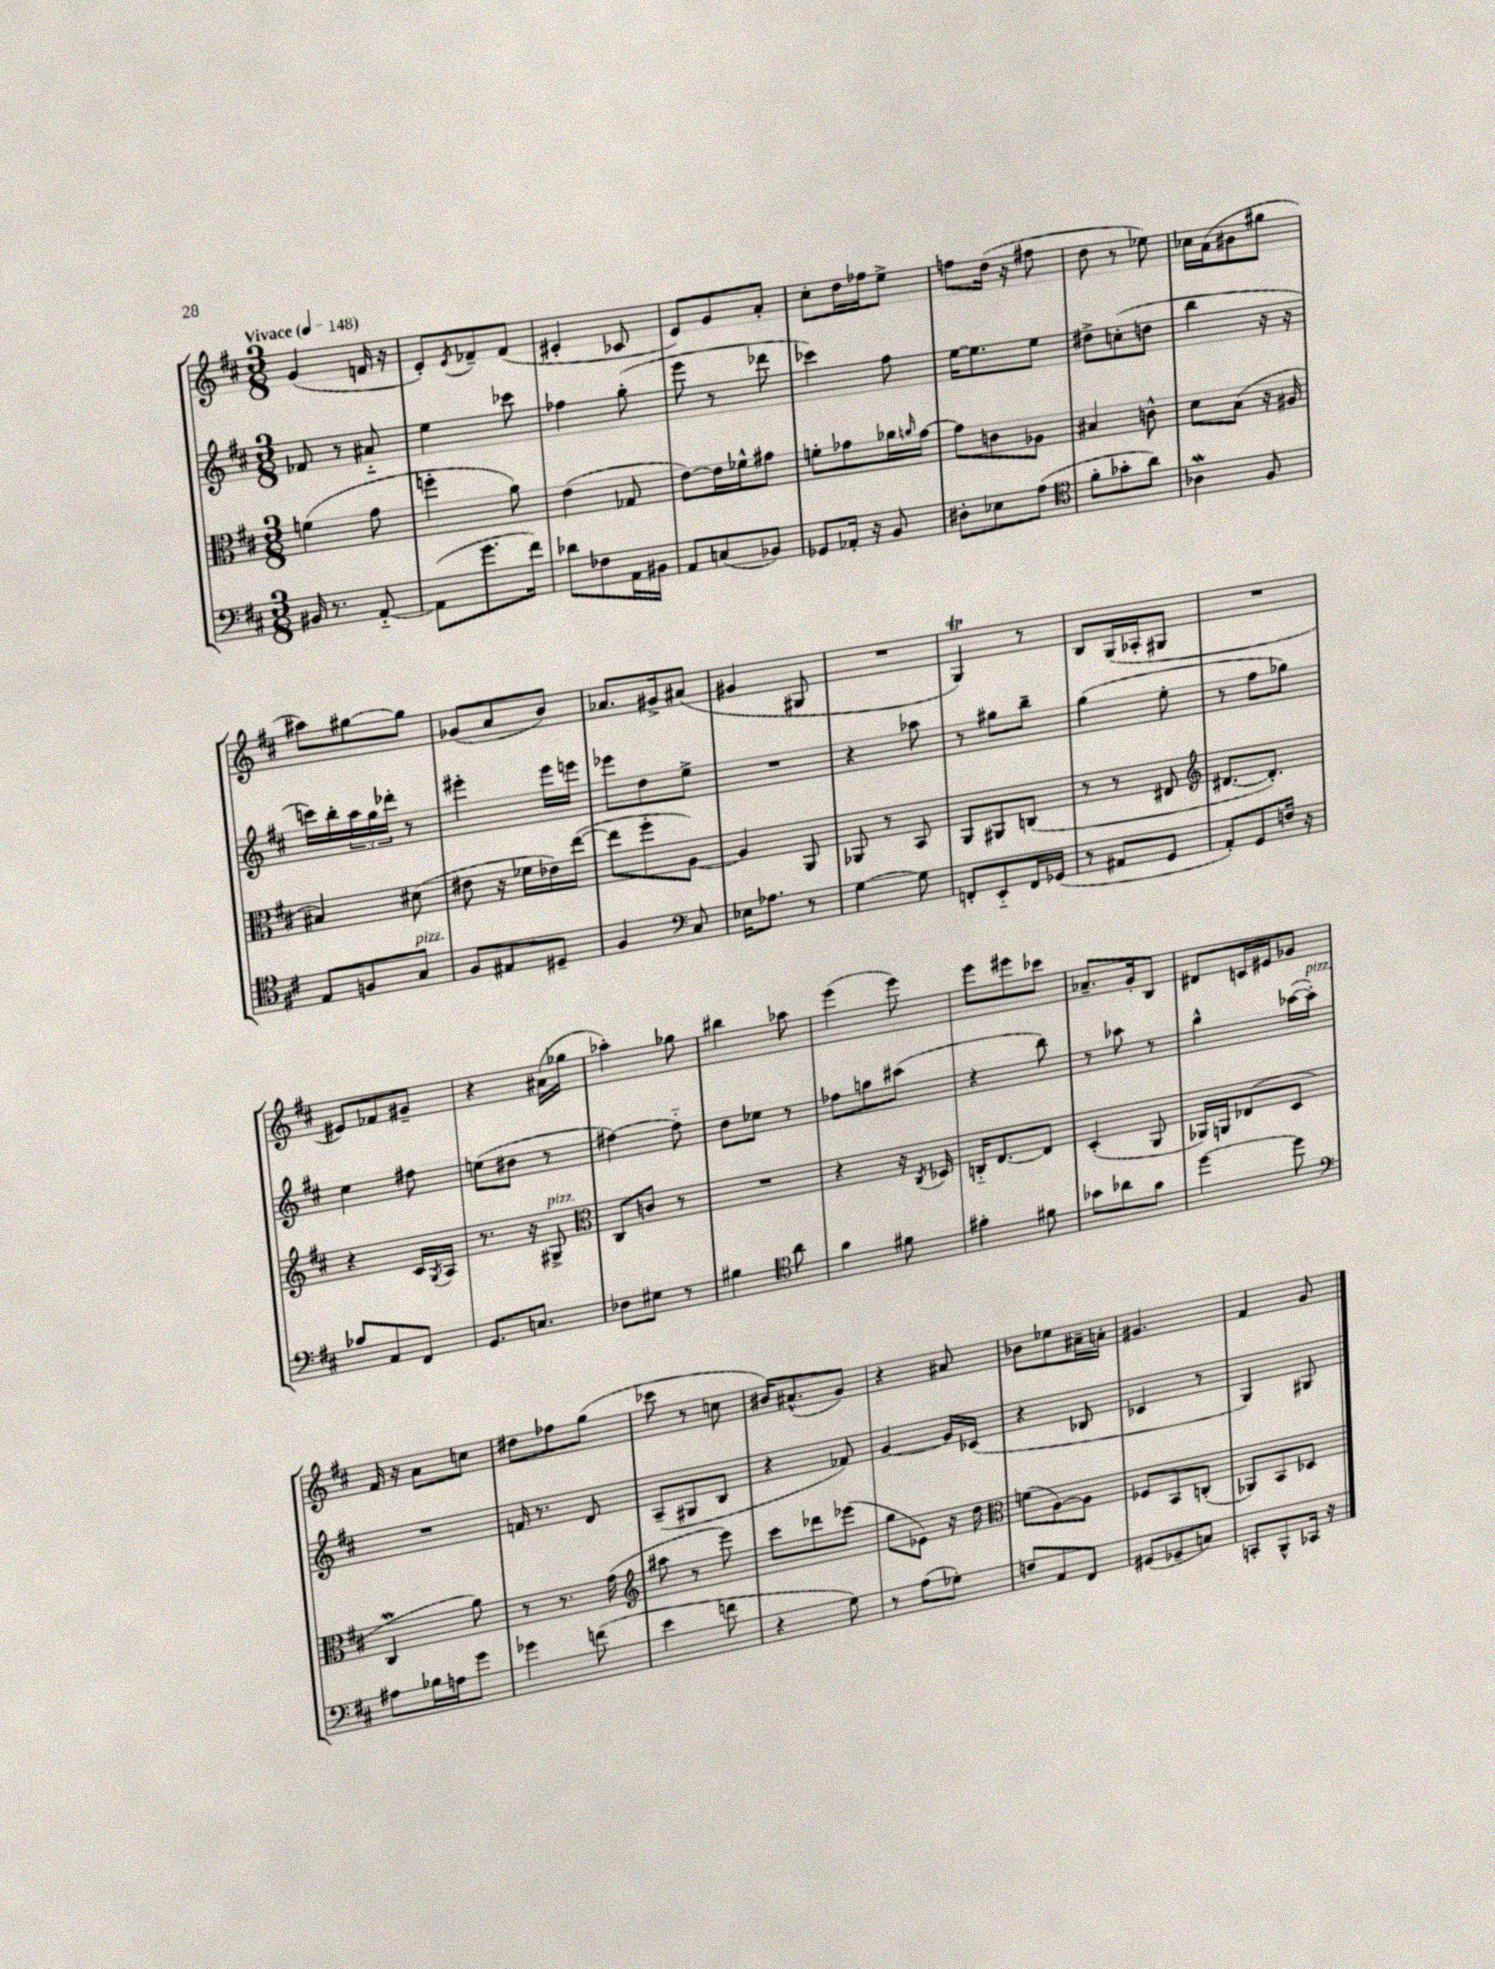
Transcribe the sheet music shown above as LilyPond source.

<<
\new StaffGroup <<
\new Staff = "s0" {
    \clef treble \key d \major \numericTimeSignature \time 3/8 \tempo "Vivace" 4 = 148
    g'4( f'16 r16 |
    e'8-.) \acciaccatura { e'8 } fes'8-- fes'8( |
    eis'4-. ces'8 |
    e'8) g'8 a'8-. |
    cis''8-. d''16 fes''16 e''8-> |
    f''8 d''16( r16 fis''8 |
    d''8 r8 ees''8) |
    ces''16 a'16( bis'8 gis''8 |
    ais''8) gis''8~ gis''8 |
    ges'8( a'8 b'8) |
    aes'8. gis'16-> ais'8( |
    gis'4 gis8 |
    R4. |
    g4\trill) r8 |
    b8 g16( aes16-. gis8 |
    R4. |
    eis'8) fes'8 gis'8-- |
    r4 ais'16( ges''16 |
    aes''4-.) ges''8 |
    bis''4 aes''8 |
    e'''4( e'''8) |
    e'''8 eis'''8 ces'''8 |
    aes'8.-- g'16-. b8 |
    dis'8 c'16 eis'16 ges'8 |
    fis'16 r16 a'8 c''8 |
    dis''8 fes''8 g''8( |
    ces'''8 r8 c''8 |
    bis'16) ais'8.-^( g'8) |
    r4 ais'8 |
    bes'8 ees''8 ais'16-- a'16-. |
    gis'4. |
    fis'4 g'8 \bar "|." |
}
\new Staff = "s1" {
    \clef treble \key d \major \numericTimeSignature \time 3/8
    fes'8 r8 ais'8-_ |
    e''4 ces'''8 |
    fes''4 g''8-.( |
    e'''8 r8 des'''8 |
    ces'''4) fis''8 |
    e''16~ e''8. e''8 |
    dis''8-> c''8-.( d''8 |
    b''4 r16 r16 |
    c'''16) b''16-. \tuplet 3/2 { a''16 g''16 des'''16-. } r8 |
    eis'''4-. eis'''16 e'''16 |
    ees'''8 d''8 e''8-> |
    R4. |
    r4 aes''8 |
    r8 gis''8 b''8-- |
    g''4( e''8-. |
    r8 fis''8 ges''8) |
    cis''4 dis''8 |
    c''8( bis'8 r8 |
    dis''4~) dis''8-_ |
    b'8 ces''8 r8 |
    des''8 f''8 ais''8( |
    r4 b''8) |
    r8 aes''8 r8 |
    g''4-^ aes''16~( aes''16-.^\markup { \italic "pizz." }) |
    R4. |
    f'16 r8. d'8 |
    a8--( gis8 b8 |
    r4 fes'8) |
    g'4~ g'16 ces'16( |
    r4 bes8 |
    ces'4 r8 |
    g4) gis8 \bar "|." |
}
\new Staff = "s2" {
    \clef alto \key d \major \numericTimeSignature \time 3/8
    f'4( g'8 |
    f''4-. a'8) |
    e'4( ges8 |
    e'8~) e'16 fes'16-^ gis'8 |
    f'8-. ges'8 aes'16 \grace { a'16 } ges'16~ |
    ges'8 c'8 aes8 |
    bis4 c'8-^ |
    d'8 b8( r16 ais16 |
    bis4) dis'8( |
    eis'8 r16 fes'16 ees'16) e''16~( |
    e''8 fis''8-. a8~) |
    a4 a,8 |
    aes,8 r8 b,8 |
    a,8 ais,8 c8( |
    r8 r8 eis8 |
    \clef treble dis'8.~ dis'8.-.) |
    r4 cis'16 \acciaccatura { g8 } a16 |
    r8. r16 gis8->^\markup { \italic "pizz." } |
    \clef alto cis8 c'8 r8 |
    R4. |
    r4 r16 \acciaccatura { cis8 } des16 |
    c16-_ e8.~ e8 |
    d4-.( a,8 |
    aes,16) a,16 ees8( d8 |
    cis4\mordent a'8) |
    r8 r8. g'16( |
    \clef treble ais''8 r8 e'''8) |
    cis'''8 des'''8 ees'''8( |
    g''8 ees'8) r16 d''16 |
    \clef alto f'8( a8~) a8 |
    fes8 b,8 c8-.( |
    aes,8) b,8 des8 \bar "|." |
}
\new Staff = "s3" {
    \clef bass \key d \major \numericTimeSignature \time 3/8
    bis,16 r8. a,8~-_ |
    a,8( g'8. fis'16) |
    des'8 fes8 a,16 bis,16 |
    a,8 c8( bes,8) |
    ges,8 aes,16-. r16 b,8 |
    dis8-. ees8 a8( |
    \clef tenor fis'8-. ges'8-. a'8) |
    aes4\mordent fis8 |
    e8 f8 g8^\markup { \italic "pizz." } |
    fis8 eis8 dis8-- |
    fis4 \clef bass cis8 |
    ees16 aes8. r8 |
    g4~ g8 |
    f,8-. e,8-_ f,16 ges,16( |
    r8 ais,8 g,8 |
    a,8-.) g,8 f16 r16 |
    aes8 a,8 fis,8 |
    g,8. c8. |
    des8 eis8 r8 |
    gis4 \clef tenor a'8 |
    fis'4 dis'8 |
    eis'4-. dis'8 |
    ges'8 aes'8 fis'8 |
    d''4~ d''8 |
    \clef bass ais8 bes16 a16 g'8 |
    ges'4 f'8( |
    e'4 f'8 |
    r4 g8) |
    r8 a8( ges8-.) |
    f8 a,8 fis,8 |
    gis,8( ges,8-- c8) |
    c,8-. b,,8-^ ces,16 r16 \bar "|." |
}
>>
>>
\layout { \context { \Score \remove "Bar_number_engraver" } }
